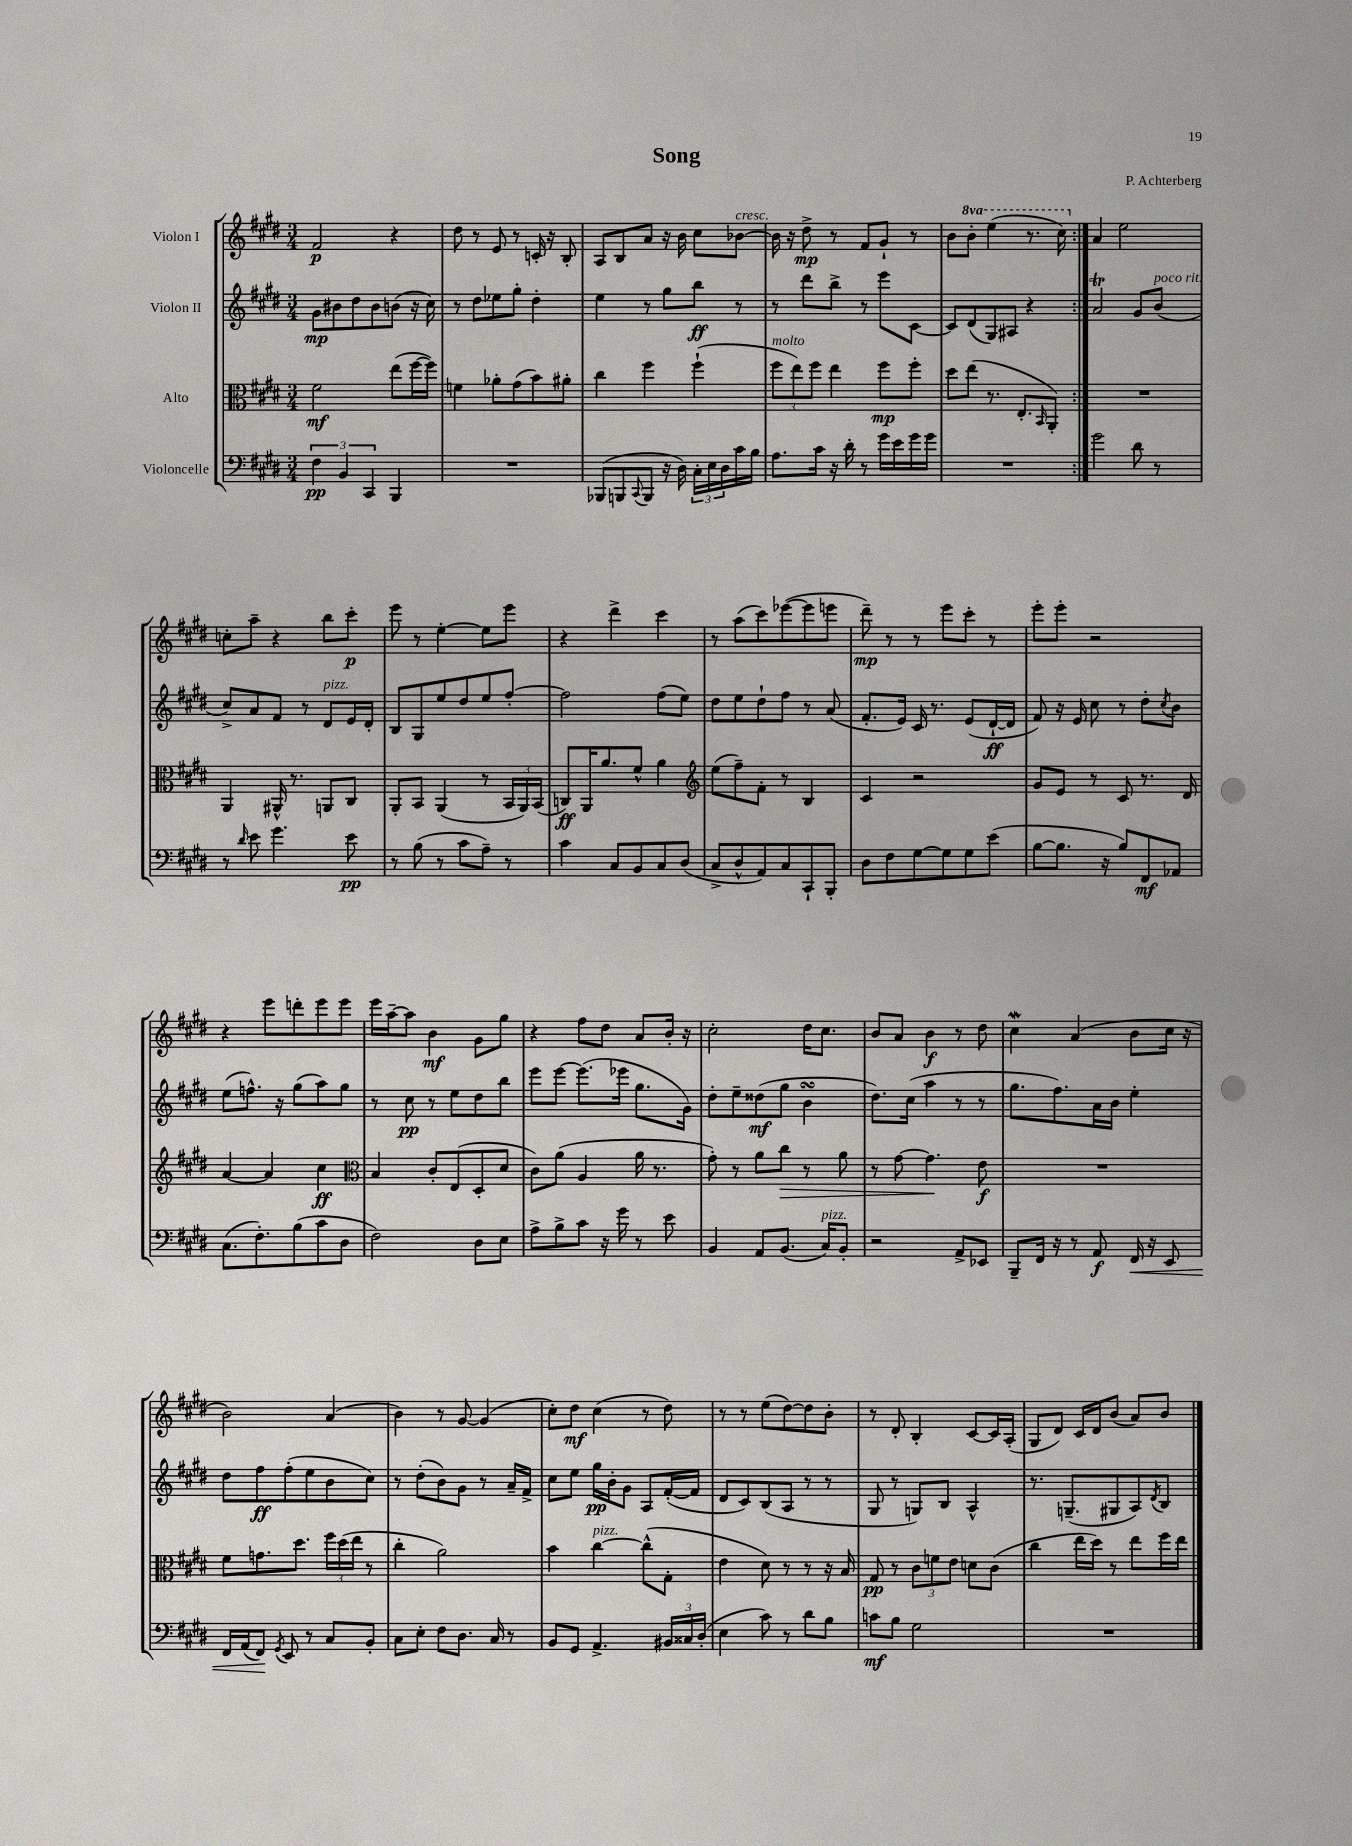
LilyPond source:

\header { title = "Song" composer = "P. Achterberg" }
<<
\new StaffGroup <<
\new Staff = "s0" \with { instrumentName = "Violon I" } {
    \clef treble \key e \major \numericTimeSignature \time 3/4 \set Staff.ottavationMarkups = #ottavation-simple-ordinals
    \repeat volta 2 { fis'2\p r4 |
    dis''8 r8 e'8 r8 c'16-. r16 b8-. |
    a8 b8 a'8 r16 b'16 cis''8 bes'8~^\markup { \italic "cresc." } |
    bes'16 r16 dis''8->\mp r8 fis'8 gis'8-! r8 |
    b'8 \ottava #1 b''8-. e'''4( r8. cis'''16) \ottava #0 | }
    a'4 e''2 |
    c''8-. a''8-- r4 b''8 cis'''8-.\p |
    e'''8 r8 e''4~-. e''8 e'''8 |
    r4 dis'''4-> cis'''4 |
    r8 a''8( cis'''8) ees'''8~( ees'''8 e'''8 |
    dis'''8--\mp) r8 r8 e'''8 cis'''8-. r8 |
    e'''8-. e'''8-. r2 |
    r4 e'''8 d'''8-. e'''8 e'''8 |
    e'''16 a''16~-- a''8 b'4\mf gis'8 gis''8 |
    r4 fis''8 dis''8 a'8 b'16-. r16 |
    cis''2-. dis''16 cis''8. |
    b'8 a'8 b'4\f r8 dis''8 |
    cis''4\mordent a'4( b'8 cis''16 r16 |
    b'2) a'4( |
    b'4) r8 gis'8~ gis'4( |
    cis''8-.) dis''8\mf cis''4( r8 dis''8) |
    r8 r8 e''8( dis''8~) dis''8 b'8-. |
    r8 dis'8-. b4-. cis'8~ cis'16 a16-.( |
    gis8 dis'8) cis'16 dis'16 b'8( a'8) b'8 \bar "|." |
}
\new Staff = "s1" \with { instrumentName = "Violon II" } {
    \clef treble \key e \major \numericTimeSignature \time 3/4
    \repeat volta 2 { gis'8\mp bis'8 dis''8 bis'8 b'8( r16 cis''16) |
    r8 dis''8 ees''8 gis''8-. dis''4-. |
    e''4 r8 gis''8 b''8\ff r8 |
    r8 dis'''8 b''8-> r8 e'''8 cis'8~ |
    cis'8 dis'8( gis8) ais8 r4 | }
    a'2\trill gis'8 b'8^\markup { \italic "poco rit." }( |
    cis''8->) a'8 fis'8 r8 dis'8^\markup { \italic "pizz." } e'16 dis'16-. |
    b8 gis8 e''8 dis''8 e''8 fis''8~-. |
    fis''2 fis''8( e''8) |
    dis''8 e''8 dis''8-! fis''8 r8 a'8( |
    fis'8.-. e'16) cis'16 r8. e'8( dis'16~-!\ff dis'16 |
    fis'8) r16 e'16 cis''8 r8 dis''8-. \acciaccatura { cis''8 } b'8 |
    e''8( f''8.-^) r16 gis''8( a''8) gis''8 |
    r8 cis''8\pp r8 e''8 dis''8 b''8 |
    e'''8 e'''8~ e'''8.( ees'''16 gis''8. gis'16) |
    dis''8-. e''8-- disis''8\mf( gis''8 b'4\turn |
    dis''8.) cis''16( a''4 r8 r8 |
    gis''8. fis''8.) a'16 b'16 e''4-. |
    dis''8 fis''8\ff fis''8-.( e''8 b'8 cis''8) |
    r8 dis''8-.( b'8) gis'8 r8 a'16-- fis'16-> |
    cis''8 e''8 gis''16\pp b'16-. gis'8 a8 fis'16~-.( fis'16 |
    dis'8 cis'8) b8( a8 r8 r8 |
    gis8 r8 g8) b8 a4-^ |
    r8. g8.--( gis8 a8) \acciaccatura { dis'8 } b8 \bar "|." |
}
\new Staff = "s2" \with { instrumentName = "Alto" } {
    \clef alto \key e \major \numericTimeSignature \time 3/4
    \repeat volta 2 { fis'2\mf e''8( fis''16~ fis''16) |
    f'4 aes'8-. gis'8( b'8) ais'8-. |
    cis''4 fis''4 fis''4-!( |
    \tuplet 3/2 { fis''8^\markup { \italic "molto" } e''8) fis''8 } e''4 fis''8\mp fis''8-. |
    dis''8 e''8( r8. e8.-. \grace { b,16 } a,8-.) | }
    R2. |
    a,4 ais,16-^ r8. a,8 cis8 |
    a,8-. b,8 a,4( r8 \tuplet 3/2 { b,16 a,16) b,16( } |
    c8\ff) a,16 a'8. fis'8-^ a'4 |
    \clef treble e''8( fis''8--) fis'8-. r8 b4 |
    cis'4 r2 |
    gis'8 e'8 r8 cis'8 r8. dis'16 |
    a'4~ a'4 cis''4\ff |
    \clef alto b4 cis'8-. e8( dis8-. dis'8 |
    cis'8) a'8( a4 a'16 r8. |
    gis'8-.) r8 a'8 cis''8\> r8 a'8 |
    r8 gis'8~ gis'4.\! e'8\f |
    R2. |
    fis'8 g'8. dis''8. \tuplet 3/2 { fis''16 dis''16( e''16 } r8 |
    cis''4-. a'2) |
    b'4 cis''4~^\markup { \italic "pizz." } cis''8-^( gis8-. |
    e'4 dis'8) r8 r8 r16 b16 |
    gis8\pp r8 \tuplet 3/2 { cis'8 f'8 e'8 } d'8 cis'8( |
    cis''4 e''16 dis''16) r8 e''8 fis''16 e''16 \bar "|." |
}
\new Staff = "s3" \with { instrumentName = "Violoncelle" } {
    \clef bass \key e \major \numericTimeSignature \time 3/4
    \repeat volta 2 { \tuplet 3/2 { fis4\pp b,4 cis,4 } b,,4 |
    R2. |
    bes,,8( b,,8 \appoggiatura { cis,8 } b,,8 r16 dis16) \tuplet 3/2 { cis16-. e16 dis16 } cis'16 b16 |
    a8. cis'16 r16 dis'16-. r8 gis'16 e'16 gis'16 gis'16 |
    R2. | }
    gis'2 dis'8 r8 |
    r8 \grace { dis'16 } e'8 gis'4. e'8\pp |
    r8 b8( r8 cis'8 a8--) r8 |
    cis'4 cis8 b,8 cis8 dis8( |
    cis8-> dis8-^ a,8) cis8 cis,8-! b,,8-. |
    dis8 fis8 gis8~ gis8 gis8 e'8( |
    b8~ b8. r16 b8) fis,8\mf aes,8 |
    cis8.( fis8.-.) b8( cis'8 dis8 |
    fis2) dis8 e8 |
    a8-> b8-> cis'8 r16 gis'16 r8 e'8 |
    b,4 a,8 b,8.( cis16^\markup { \italic "pizz." }) b,8-. |
    r2 a,8-> ees,8 |
    b,,8-- fis,16 r16 r8 a,8\f fis,16\< r16 e,8 |
    fis,16 a,16( fis,8\!) \acciaccatura { gis,8 } e,8 r8 cis8 b,8-. |
    cis8 e8-. fis8 dis8. cis16 r8 |
    b,8 gis,8 a,4.-> \tuplet 3/2 { bis,16 cisis16 dis16-.( } |
    e4 cis'8) r8 dis'8 b8 |
    c'8\mf b8 gis2 |
    R2. \bar "|." |
}
>>
>>
\layout { \context { \Score \remove "Bar_number_engraver" } }
